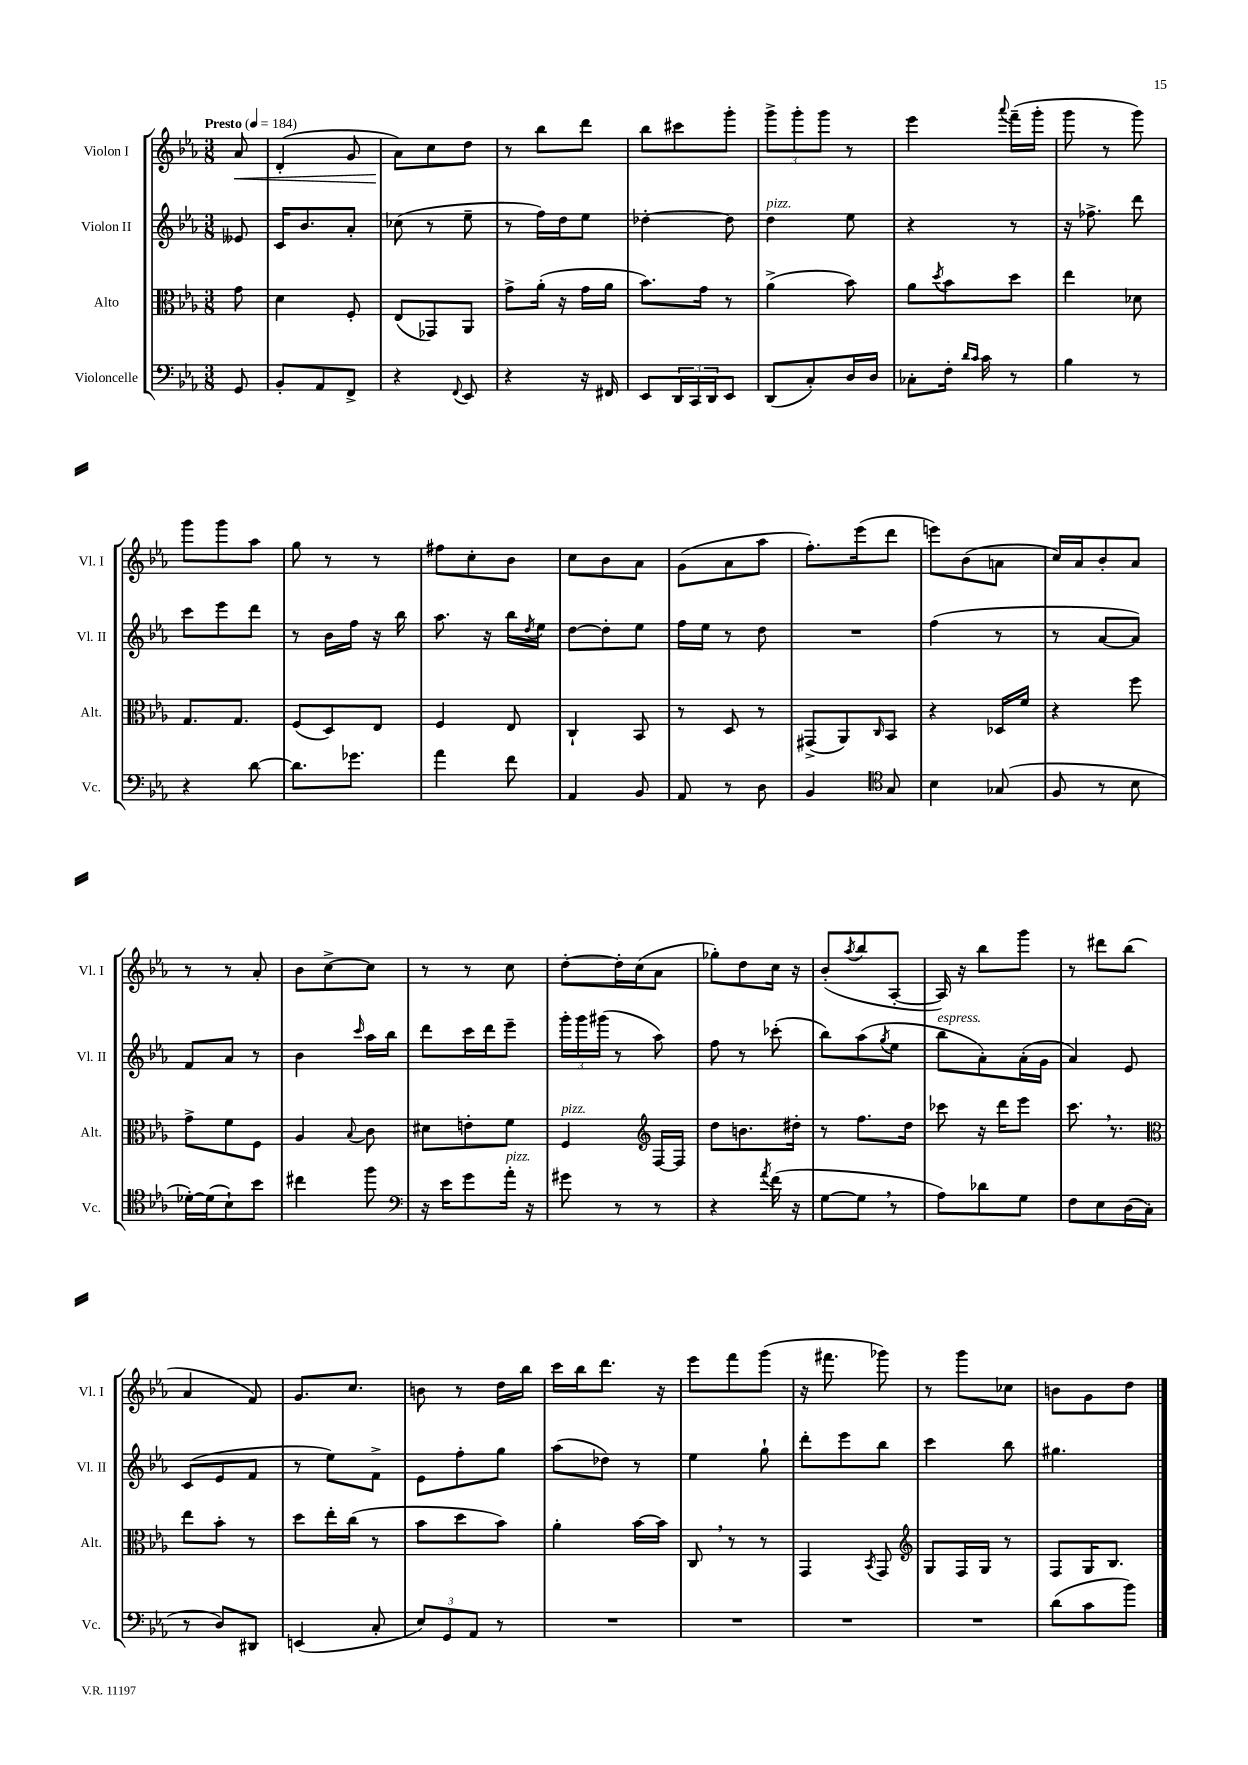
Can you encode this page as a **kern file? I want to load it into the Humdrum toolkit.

**kern	**kern	**kern	**kern
*staff4	*staff3	*staff2	*staff1
*clefF4	*clefC3	*clefG2	*clefG2
*k[b-e-a-]	*k[b-e-a-]	*k[b-e-a-]	*k[b-e-a-]
*M3/8	*M3/8	*M3/8	*M3/8
*MM184	*MM184	*MM184	*MM184
8GG	8g	8e--	8a-
=	=	=	=
8BB-'	4d	16c	(4d'
.	.	8.b-	.
8AA-	.	.	.
8FF^	8F'	8a-'	8g
=	=	=	=
4r	(8E-	(8cc-	8a-)
.	8GG-)	8r	8cc
8qqFF	.	.	.
8EE-	8AA-	8ee-~	8dd
=	=	=	=
4r	8g^	8r	8r
.	(16a-'	16ff)	8bb-
.	16r	16dd	.
16r	16g	8ee-	8ddd
16FF#	16a-	.	.
=	=	=	=
8EE-	8.b-)	[4dd-'	8bb-
24DD	.	.	8ccc#
24CC	.	.	.
.	16g	.	.
24DD	.	.	.
8EE-	8r	8dd-]	8ggg'
=	=	=	=
(8DD	(4a-^	4dd	12ggg^
.	.	.	12ggg'
8C')	.	.	.
.	.	.	12ggg
16D	8b-)	8ee-	8r
16D	.	.	.
=	=	=	=
8C-'	8a-	4r	4eee-
.	8qdd	.	.
16F'	8b-	.	.
16qqd	.	.	.
16qqc	.	.	.
16c	.	.	.
.	.	.	8qqaaa-
8r	8dd	8r	(16fff~
.	.	.	16ggg'
=	=	=	=
4B-	4ee-	16r	8ggg
.	.	8.ff-^	.
.	.	.	8r
8r	8d-	8ddd	8ggg)
=	=	=	=
4r	8.G	8ccc	8ggg
.	.	8eee-	8ggg
.	8.G	.	.
[8d	.	8ddd	8aa-
=	=	=	=
8.d]	(8F	8r	8gg
.	8D)	16b-	8r
8.g-	.	16ff	.
.	8E-	16r	8r
.	.	16bb-	.
=	=	=	=
4a-	4F	8.aa-	8ff#
.	.	.	8cc'
.	.	16r	.
8f	8E-	16bb-	8b-
.	.	8qdd	.
.	.	16ee-	.
=	=	=	=
4AA-	4C`	[8dd	8cc
.	.	8dd']	8b-
8BB-	8BB-	8ee-	8a-
=	=	=	=
8AA-	8r	16ff	(8g
.	.	16ee-	.
8r	8D	8r	8a-
8D	8r	8dd	8aa-
=	=	=	=
4BB-	(8GG#^	4.r	8.ff')
.	8AA-)	.	.
.	.	.	(16eee-
*clefC4	*	*	*
.	16qqC	.	.
8G	8BB-	.	8ddd
=	=	=	=
4B-	4r	(4ff	8eee)
.	.	.	(8b-
(8G-	16D-	8r	8a
.	16f	.	.
=	=	=	=
8F	4r	8r	16cc)
.	.	.	16a-
8r	.	[8a-	8b-'
8B-	8ff	8a-])	8a-
=	=	=	=
[16d-')	8g^	8f	8r
(16d-]	.	.	.
8B-`)	8f	8a-	8r
8b-	8F	8r	8a-'
=	=	=	=
4cc#	4A-	4b-	8b-
.	.	.	[8cc^
.	8qqB-	16qqccc	.
8ff	8c	16aa-	8cc]
.	.	16bb-	.
=	=	=	=
*clefF4	*	*	*
16r	8d#	8ddd	8r
16e-	.	.	.
8g	8e'	16ccc	8r
.	.	16ddd	.
16a-'	8f	8eee-~	8cc
16r	.	.	.
=	=	=	=
8g#	4F	24ggg'	[8dd'
.	.	24ggg	.
.	.	(24ggg#	.
8r	.	8r	16dd']
.	.	.	(16cc
*	*clefG2	*	*
8r	[16F	8aa-)	8a-
.	16F]	.	.
=	=	=	=
4r	8dd	8ff	8gg-')
.	8.b	8r	8dd
8qa-	.	.	.
(16f	.	(8ccc-'	16cc
16r	16dd#'	.	16r
=	=	=	=
[8G	8r	8bb-)	(8b-'
.	.	.	8qaa-
8G]	8.ff	(8aa-	8bb-
.	.	8qgg	.
8r	.	8ee-	[8A-'
.	16dd	.	.
=	=	=	=
8A-)	8ccc-	8bb-	16A-])
.	.	.	16r
8d-	16r	8a-')	8bb-
.	16ddd	.	.
8G	8eee-	(16a-'	8ggg
.	.	16g	.
=	=	=	=
8F	8.ccc	4a-)	8r
8E-	.	.	8ddd#
.	8.r	.	.
(16D	.	8e-	(8bb-
16C'	.	.	.
=	=	=	=
*	*clefC3	*	*
8r	8ee-	(8c	4a-
8D)	8b-'	8e-	.
8DD#	8r	8f	8f)
=	=	=	=
(4EE	8dd	8r	8.g
.	16ee-'	8ee-)	.
.	(16cc	.	8.cc
8C'	8r	8f^	.
=	=	=	=
12E-)	8b-	8e-	8b
12GG	.	.	.
.	8dd	8ff'	8r
12AA-	.	.	.
8r	8b-)	8gg	16dd
.	.	.	16bb-
=	=	=	=
4.r	4a-'	(8aa-	16ccc
.	.	.	16bb-
.	.	8dd-)	8.ddd
.	[16b-	8r	.
.	16b-]	.	16r
=	=	=	=
4.r	8C	4ee-	8eee-
.	8r	.	8fff
.	8r	8gg`	(8ggg
=	=	=	=
4.r	4GG	8ddd'	16r
.	.	.	8.fff#
.	.	8eee-	.
.	8qBB-	.	.
.	8GG	8bb-	8ggg-)
=	=	=	=
*	*clefG2	*	*
4.r	8G	4ccc	8r
.	16F	.	8ggg
.	16G	.	.
.	8r	8bb-	8cc-
=	=	=	=
(8d	8F	4.gg#	8b
8c	16G	.	8g
.	8.B-	.	.
8b-)	.	.	8dd
==	==	==	==
*-	*-	*-	*-
